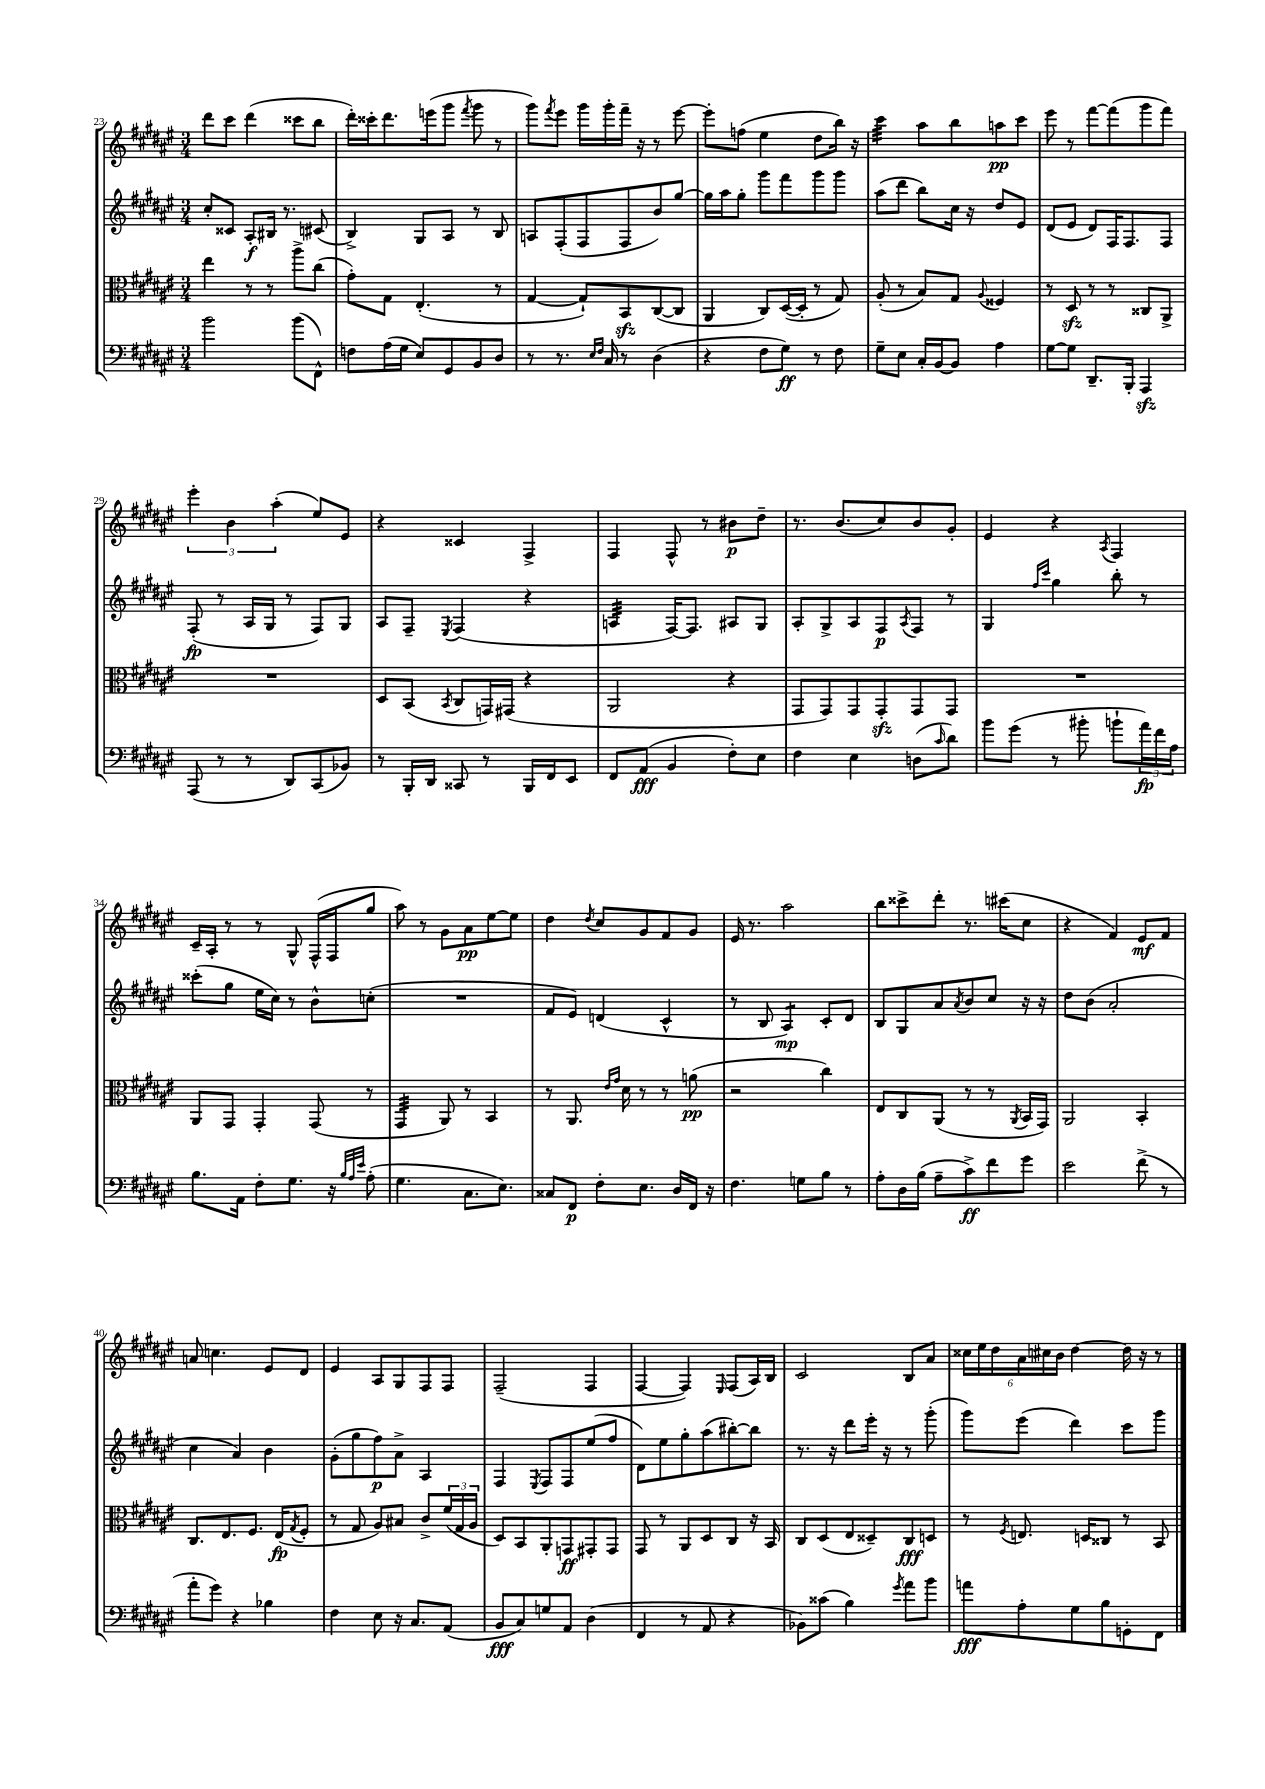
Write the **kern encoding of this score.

**kern	**kern	**kern	**kern
*staff4	*staff3	*staff2	*staff1
*clefF4	*clefC3	*clefG2	*clefG2
*k[f#c#g#d#a#e#]	*k[f#c#g#d#a#e#]	*k[f#c#g#d#a#e#]	*k[f#c#g#d#a#e#]
*M3/4	*M3/4	*M3/4	*M3/4
2b	4ee#	8cc#'	8ddd#
.	.	8c##	8ccc#
.	8r	8A#'	(4ddd#
.	8r	16B#	.
.	.	8.r	.
(8b	8aa#^	.	8ccc##
8FF#^^)	(8cc#	(8c#	8bb
=	=	=	=
8F	8g#')	4B^)	16ddd#')
.	.	.	16ccc##'
(16A#	8G#	.	8.ddd#
16G#	.	.	.
8E#)	(4.E#'	8G#	.
.	.	.	(16eee
8GG#	.	8A#	8ggg#
.	.	.	8qfff#
8BB	.	8r	8ggg#
8D#	8r	8B	8r
=	=	=	=
8r	[4G#	8A	8ggg#)
.	.	.	8qfff#
8.r	.	(8F#'	8eee#
.	8G#`])	8F#	16ggg#
16qqE#	.	.	.
16qqF#	.	.	.
16C#	.	.	16ggg#'
8r	8BB	8F#	16fff#~
.	.	.	16r
(4D#	([8C#	8b)	8r
.	8C#]	[8gg#	[8eee#
=	=	=	=
4r	4AA#	16gg#]	8eee#']
.	.	16aa#	.
.	.	8gg#'	(8ff
8F#	8C#)	8ggg#	4ee#
8G#)	([16D#	8fff#	.
.	16D#']	.	.
8r	8r	8ggg#	8dd#
8F#	8G#)	8ggg#	16bb)
.	.	.	16r
=	=	=	=
8G#~	(8A#'	(8aa#	4ccc#
8E#	8r	8ddd#	.
16C#'	8B)	8bb)	8aa#
[16BB	.	.	.
8BB]	8G#	16cc#	8bb
.	.	16r	.
.	8qqA#	.	.
4A#	4F##	8dd#	8aa
.	.	8e#	8ccc#
=	=	=	=
[8G#	8r	(8d#	8eee#
8G#]	8D#	8e#	8r
8.DD#~	8r	8d#)	[8fff#
.	8r	16F#	(8fff#]
16BBB'	.	8.F#	.
4AAA#	8C##	.	8ggg#
.	8AA#^	8F#	8fff#)
=	=	=	=
(8AAA#	2.r	(8F#'	6eee#'
8r	.	8r	.
.	.	.	6b
8r	.	16A#	.
.	.	16G#	.
.	.	.	(6aa#'
8DD#)	.	8r	.
(8CC#	.	8F#)	8ee#)
8BB-)	.	8G#	8e#
=	=	=	=
8r	8D#	8A#	4r
16BBB'	(8BB	8F#~	.
16DD#	.	.	.
.	8qBB	8qE#	.
8CC##	8C#	(4F#	4c##
8r	16GG)	.	.
.	(16GG#	.	.
16BBB	4r	4r	4F#^
16FF#	.	.	.
8EE#	.	.	.
=	=	=	=
8FF#	2AA#	4A	4F#
(8AA#	.	.	.
4BB	.	[16F#)	8F#^^
.	.	8.F#]	.
.	.	.	8r
8F#')	4r	8A#	8b#
8E#	.	8G#	8dd#~
=	=	=	=
4F#	8GG#	8A#'	8.r
.	8GG#)	8G#^	.
.	.	.	(8.b
4E#	8GG#	8A#	.
.	8GG#'	8F#	8cc#)
.	.	8qA#	.
(8D	8GG#	8F#	8b
16qqc#	.	.	.
8d#)	8GG#	8r	8g#'
=	=	=	=
8b	2.r	4G#	4e#
(8g#	.	.	.
.	.	16qqff#	.
.	.	16qqccc#	.
8r	.	4gg#	4r
8b#'	.	.	.
.	.	.	8qA#
8b`	.	8bb'	4F#
24a#)	.	8r	.
24f#	.	.	.
24A#	.	.	.
=	=	=	=
8.B	8AA#	(8ccc##'	16c#~
.	.	.	16A#'
.	8GG#	8gg#	8r
16AA#	.	.	.
8F#'	4GG#'	16ee#	8r
.	.	16cc#)	.
8.G#	.	8r	8G#^^
.	(8GG#	8b^^	(16F#^^
16r	.	.	16F#
32qqB	.	.	.
32qqA#	.	.	.
32qqe#	.	.	.
(8A#'	8r	(8cc'	8gg#
=	=	=	=
4.G#	4GG#	2.r	8aa#)
.	.	.	8r
.	8AA#)	.	8g#
8.C#	8r	.	8a#
.	4BB	.	[8ee#
8.E#)	.	.	.
.	.	.	8ee#]
=	=	=	=
8C##	8r	8f#	4dd#
8FF#	8.AA#	8e#)	.
.	.	.	8qdd#
8F#'	.	(4d	8cc#
.	16qqe#	.	.
.	16qqg#	.	.
.	16d#	.	.
8.E#	8r	.	8g#
.	8r	4c#^^	8f#
16D#	.	.	.
16FF#	(8a	.	8g#
16r	.	.	.
=	=	=	=
4.F#	2r	8r	16e#
.	.	.	8.r
.	.	8B	.
.	.	4A#)	2aa#
8G	.	.	.
8B	4cc#)	8c#'	.
8r	.	8d#	.
=	=	=	=
8A#'	8E#	8B	8bb
16D#	8C#	8G#	8ccc##^
(16B	.	.	.
8A#~	(8AA#	8a#	8ddd#'
.	.	8qa#	.
8c#^)	8r	8b	8.r
8f#	8r	8cc#	.
.	.	.	(16ccc#
.	8qAA#	.	.
8g#	16BB	16r	8cc#
.	16GG#)	16r	.
=	=	=	=
2e#	2AA#	8dd#	4r
.	.	(8b	.
.	.	2a#'	4f#)
(8f#^	4BB'	.	8e#
8r	.	.	8f#
=	=	=	=
8a#'	8.C#	4cc#	8a
8g#)	.	.	4.cc
.	8.E#	.	.
4r	.	4a#)	.
.	8.F#	.	.
4B-	.	4b	8e#
.	(16E#	.	.
.	8qG#	.	.
.	8F#'	.	8d#
=	=	=	=
4F#	8r	(8g#'	4e#
.	8G#	8gg#	.
8E#	8A#)	8ff#)	8A#
16r	8B#	8a#^	8G#
8.C#	.	.	.
.	8c#^	4A#	8F#
(8AA#	(24f#	.	8F#
.	24G#	.	.
.	24A#	.	.
=	=	=	=
8BB	8D#)	4F#	(2F#~
8C#)	8BB	.	.
.	.	8qE#	.
8G	8AA#'	8F#	.
8AA#	8GG	8F#	.
(4D#	8GG#'	(8ee#	4F#
.	8GG#	8ff#	.
=	=	=	=
4FF#	8GG#	8d#)	[4F#
.	8r	8ee#	.
8r	8AA#	8gg#'	4F#])
8AA#	8D#	(8aa#	.
.	.	.	16qqE#
4r	8C#	[8bb#')	(8F#
.	16r	8bb#]	16A#)
.	16BB	.	16B
=	=	=	=
8BB-)	8C#	8.r	2c#
(8c##	(8D#	.	.
.	.	16r	.
4B)	8E#	8ddd#	.
.	8D##~)	16eee#'	.
.	.	16r	.
8qg#	.	.	.
8a#	8C#	8r	8B
8b	8D	(8ggg#'	8a#
=	=	=	=
8a	8r	8ggg#)	24cc##
.	.	.	24ee#
.	.	.	24dd#
.	8qF#	.	.
8A#'	8.E	(8eee#	24a#
.	.	.	24cc#
.	.	.	24b
8G#	.	4ddd#)	[4dd#
.	16D	.	.
8B	8C##	.	.
8GG'	8r	8ccc#	16dd#]
.	.	.	16r
8FF#	8BB	8ggg#	8r
==	==	==	==
*-	*-	*-	*-
